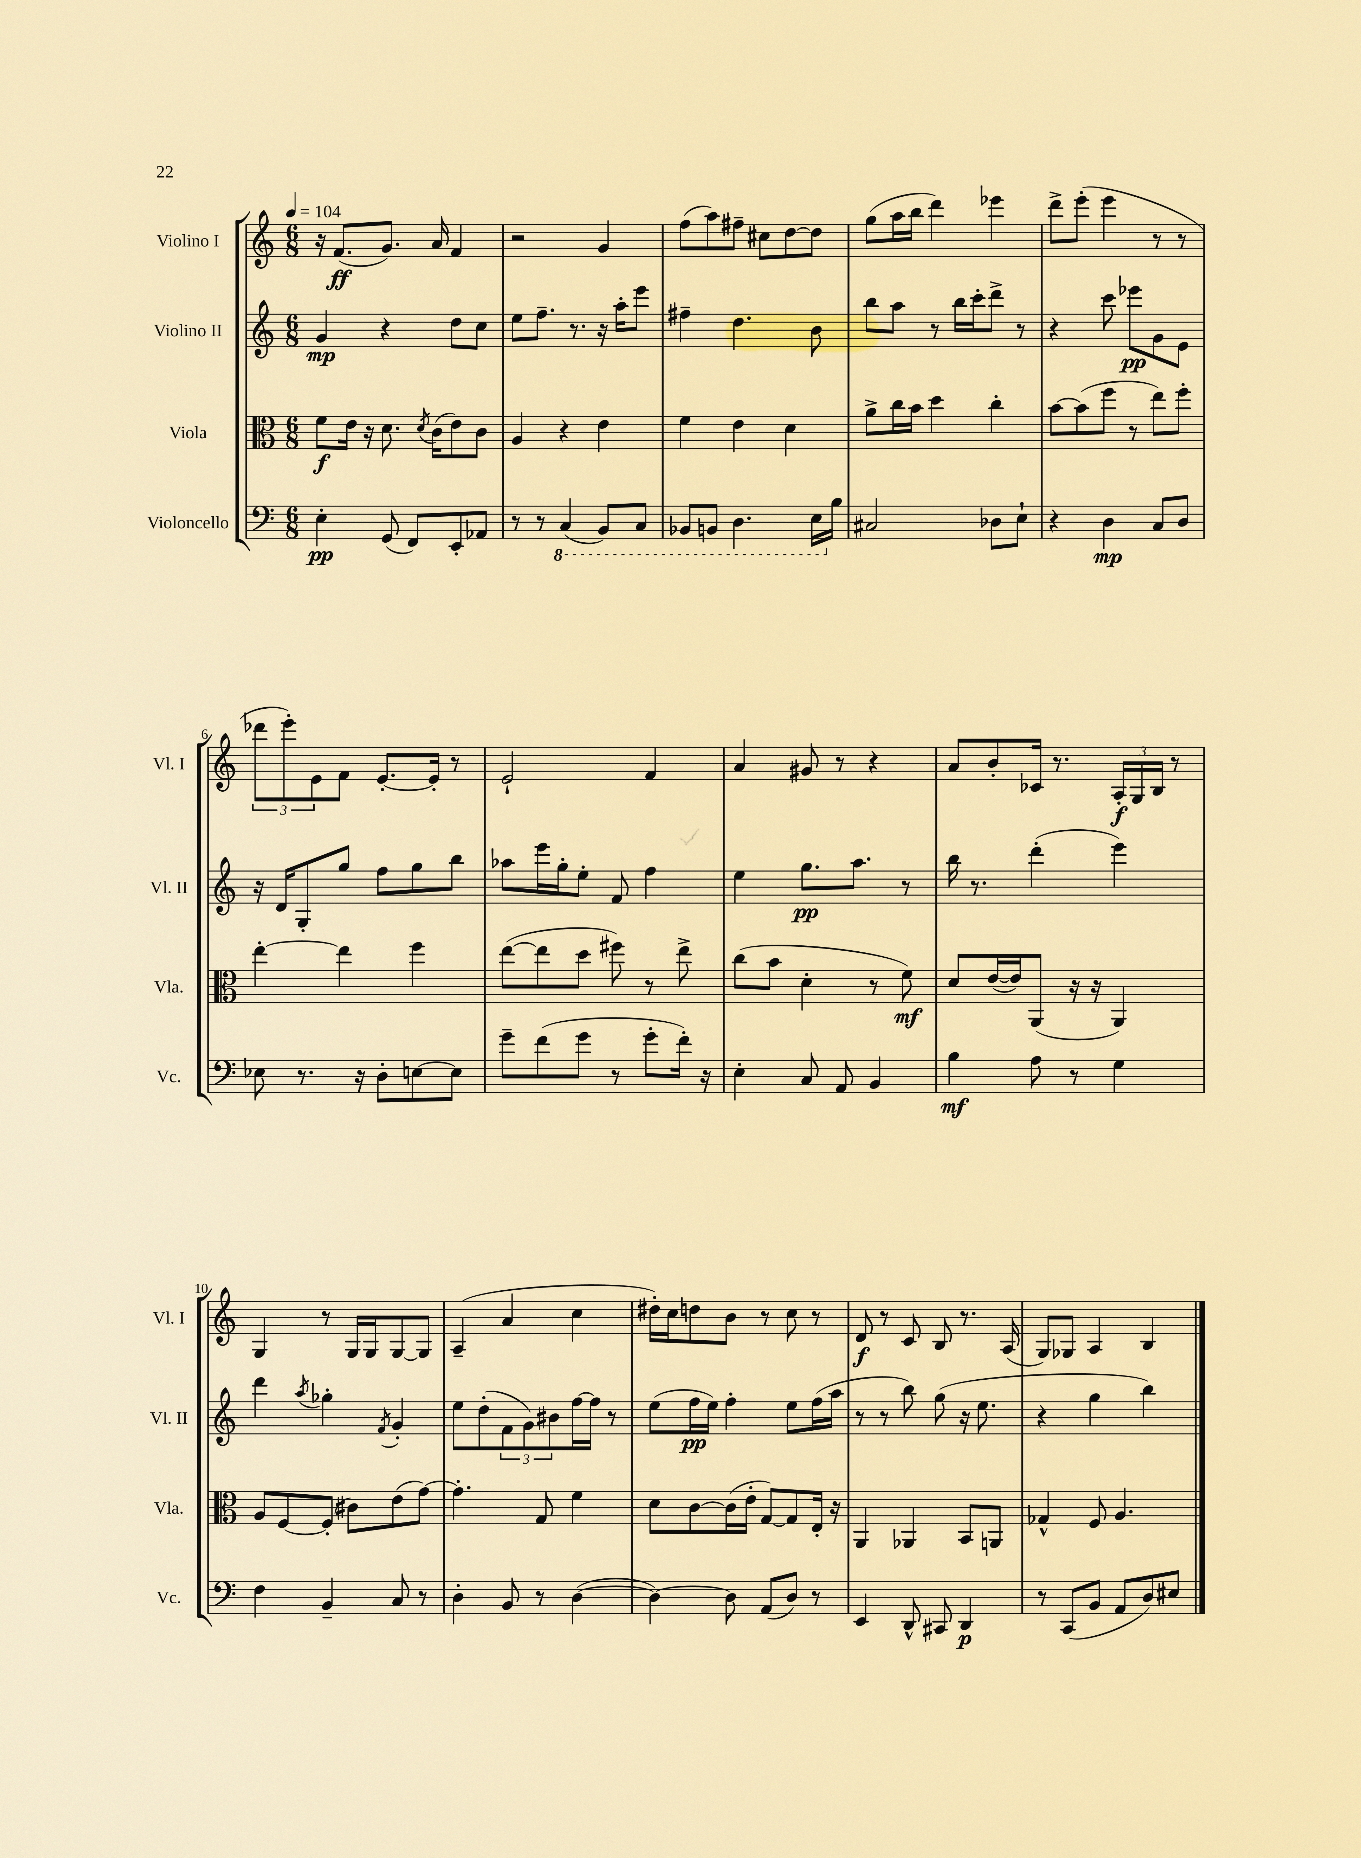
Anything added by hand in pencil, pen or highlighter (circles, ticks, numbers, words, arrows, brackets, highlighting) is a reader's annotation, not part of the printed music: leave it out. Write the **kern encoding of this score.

**kern	**kern	**kern	**kern
*staff4	*staff3	*staff2	*staff1
*clefF4	*clefC3	*clefG2	*clefG2
*k[]	*k[]	*k[]	*k[]
*M6/8	*M6/8	*M6/8	*M6/8
*MM104	*MM104	*MM104	*MM104
4E'\	8f\L	4g/	16r
.	.	.	(8.f/L
.	16e\Jk	.	.
.	16r	.	.
(8GG/	8.d\	4r	8.g/J)
8FF/L)	.	.	.
.	8qd/	.	.
.	(16c\LK	.	16a/
8EE'/	8e\)	8dd\L	4f/
8AA-/J	8c\J	8cc\J	.
=	=	=	=
8r	4A/	8ee\L	2r
8r	.	8.ff~\J	.
(4CC/	4r	.	.
.	.	8.r	.
8BBB/L)	4e\	16r	4g/
.	.	16aa'\LK	.
8CC/J	.	8eee\J	.
=	=	=	=
8BBB-/L	4f\	4ff#~\	(8ff\L
8BBB/J	.	.	8aa\)
4.DD\	4e\	4.dd\	8ff#~\J
.	.	.	8cc#\L
.	4d\	.	[8dd\
16EE\LL	.	8b\	8dd\]J
16B\JJ	.	.	.
=	=	=	=
2C#/	8a^\L	8bb\L	(8gg\L
.	16cc\L	8aa\J	16aa\L
.	16b\JJ	.	16bb\JJ
.	4dd\	8r	4ddd\)
.	.	16bb\LL	.
.	.	16ccc'\J	.
8D-\L	4cc'\	8ddd^\J	4eee-\
8E`\J	.	8r	.
=	=	=	=
4r	[8b\L	4r	8ddd^\L
.	(8b\]	.	(8eee'\J
4D\	8ff\J	8ccc\	4eee\
.	8r	8eee-\L	.
8C/L	8ee\L)	8g\	8r
8D/J	8ff'\J	8e\J	8r
=	=	=	=
8E-\	[4ee'\	16r	12ddd-\L
.	.	16d/LK	.
.	.	.	12eee'\)
8.r	.	8G'/	.
.	.	.	12e\
.	4ee\]	8gg/J	8f\J
16r	.	.	.
8D'\L	.	8ff\L	[8.e'/L
[8E\	4ff\	8gg\	.
.	.	.	16e'/]Jk
8E\]J	.	8bb\J	8r
=	=	=	=
8g~\L	([8ee\L	8aa-\L	2e`/
(8f\	8ee\]	16eee\L	.
.	.	16gg'\J	.
8g\J	8dd\J	8ee'\J	.
8r	8ff#\)	8f/	.
8g'\L	8r	4ff\	4f/
16f'\Jk)	8ee^\	.	.
16r	.	.	.
=	=	=	=
4E'\	(8cc\L	4ee\	4a/
.	8b\J	.	.
8C/	4d'\	8.gg\L	8g#/
8AA/	.	.	8r
.	.	8.aa\J	.
4BB/	8r	.	4r
.	8f\)	8r	.
=	=	=	=
4B\	8d/L	16bb\	8a/L
.	.	8.r	.
.	([16e/L	.	8b'/
.	16e/]J)	.	.
8A\	(8AA/J	(4ddd'\	16c-/Jk
.	.	.	8.r
8r	16r	.	.
.	16r	.	.
4G\	4AA/)	4eee\)	24A'/LL
.	.	.	24G/
.	.	.	24B/JJ
.	.	.	8r
=	=	=	=
4F\	8A/L	4ddd\	4G/
.	[8F/	.	.
.	.	8qaa/	.
4BB~/	(8F'/]J	4gg-'\	8r
.	8c#\L)	.	16G/LL
.	.	.	16G/J
.	.	8qf/	.
8C/	(8e\	4g'/	[8G/
8r	[8g\J)	.	8G/]J
=	=	=	=
4D'\	4.g'\]	8ee\L	(4A~/
.	.	(8dd'\	.
8BB/	.	12f\	4a/
.	.	12g\)	.
8r	8G/	.	.
.	.	12b#\	.
([4D\	4f\	[16ff\L	4cc\
.	.	16ff\]JJ	.
.	.	8r	.
=	=	=	=
4D\_)	8d\L	(8ee\L	16dd#'\LL)
.	.	.	16cc\J
.	[8c\	16ff\L	8dd\
.	.	16ee\JJ)	.
8D\]	(16c\]L	4ff'\	8b\J
.	16e'\JJ	.	.
(8AA/L	[8G/L)	.	8r
8D/J)	8G/]	8ee\L	8cc\
8r	16E'/Jk	(16ff\L	8r
.	16r	16aa\JJ	.
=	=	=	=
4EE/	4AA/	8r	8d/
.	.	8r	8r
8DD^^/	4AA-/	8bb\)	8c/
8CC#/	.	(8gg\	8B/
4DD/	8BB/L	16r	8.r
.	.	8.ee\	.
.	8AA/J	.	.
.	.	.	(16A/
=	=	=	=
8r	4G-^^/	4r	8G/L)
(8CC/L	.	.	8G-/J
8BB/J	8F/	4gg\	4A/
8AA/L	4.A/	.	.
8D/)	.	4bb\)	4B/
8E#/J	.	.	.
==	==	==	==
*-	*-	*-	*-
